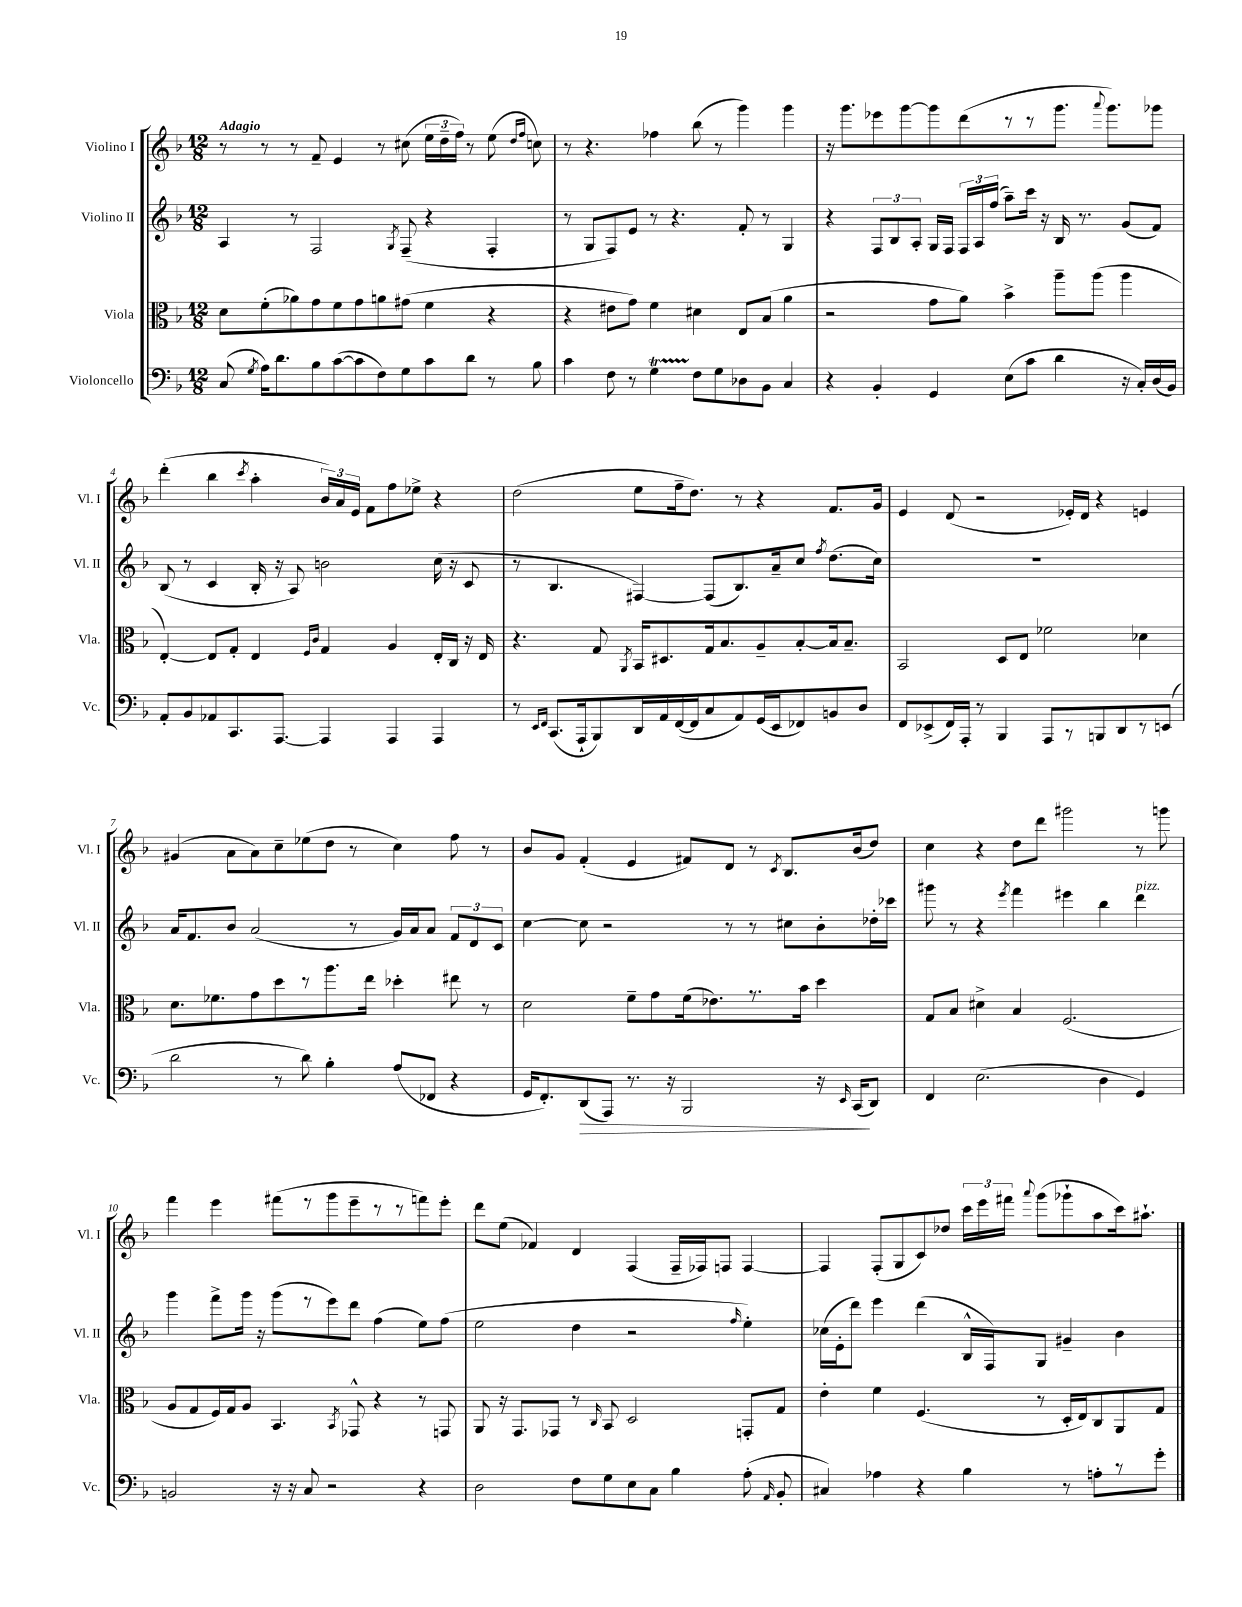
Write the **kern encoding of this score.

**kern	**kern	**kern	**kern
*staff4	*staff3	*staff2	*staff1
*clefF4	*clefC3	*clefG2	*clefG2
*k[b-]	*k[b-]	*k[b-]	*k[b-]
*M12/8	*M12/8	*M12/8	*M12/8
(8C	8d	4A	8r
8qG	.	.	.
16A)	(8f'	.	8r
8.d	.	.	.
.	8a-)	8r	8r
8B-	8g	2F	8f~
([8c	8f	.	4e
8c]	8g	.	.
8F)	8a	.	8r
.	.	8qG	.
8G	(8g#	(8F~	(8cc#
8c	4f	4r	24ee
.	.	.	24dd~
.	.	.	24ff)
8d	.	.	8r
8r	4r	4F'	(8ee
.	.	.	16qqdd
.	.	.	16qqff
8B-	.	.	8cc)
=	=	=	=
4c	4r	8r	8r
.	.	8G	4.r
8F	8e#	8F)	.
8r	8g)	8e	.
4G	4f	8r	4ff-
.	.	4.r	.
8F	4d#	.	(8bb-
8G	.	.	8r
8D-	8E	8f'	4ggg)
8BB-	(8B-	8r	.
4C	4a	4G	4ggg
=	=	=	=
4r	2r	4r	16r
.	.	.	8.ggg
4BB-'	.	12F	8eee-
.	.	12B-	.
.	.	.	[8ggg
.	.	12A'	.
4GG	8g	16G	8ggg]
.	.	16F	.
.	8a)	24F	(8ddd
.	.	24A	.
.	.	(24ff	.
(8E	4b-^	8aa~)	8r
8c	.	16ccc	8r
.	.	16r	.
4d	8aa~	16B-	8.ggg
.	.	8.r	.
.	(8aa	.	.
.	.	.	8qqaaa
.	.	.	8.ggg)
16r	4aa	(8g	.
16C')	.	.	.
(16D	.	8f)	8ggg-
16BB-)	.	.	.
=	=	=	=
8AA'	[4E')	(8B-	(4ddd'
8BB-	.	8r	.
8AA-	8E]	4c	4bb-
8.CC	8G'	.	.
.	.	.	8qccc
.	4E	16B-'	4aa'
[8.AAA	.	16r	.
.	.	8A)	.
.	16qqF	.	.
.	16qqc	.	.
4AAA]	4G	2b	24b-)
.	.	.	24a
.	.	.	24e
.	.	.	8f
4AAA	4A	.	8ff
.	.	.	8ee-^
4AAA	16E'	(16cc	4r
.	16C	16r	.
.	16r	8c	.
.	16E	.	.
=	=	=	=
8r	4.r	8r	(2dd
16qqEE	.	.	.
16qqFF	.	.	.
(8.CC	.	4.B-	.
16AAA`	.	.	.
8BBB-)	8G	.	.
.	8qAA	.	.
16DD	16BB-	[4F#)	8ee
16AA	8.D#	.	.
([16FF	.	.	16ff~
16FF]	.	.	8.dd)
8C	16G	(8F#]	.
.	8.B-	.	.
8AA)	.	8.B-)	8r
(16GG	8A~	.	4r
16EE	.	16a~	.
8FF-)	[8B-'	8cc	.
.	.	8qff	.
8BB	16B-]	(8.dd	8.f
.	8.B-~	.	.
8D	.	.	.
.	.	16cc)	16g
=	=	=	=
8FF	2BB-	1.r	4e
(8EE-^	.	.	.
16FF)	.	.	(8d
16AAA'	.	.	.
8r	.	.	2r
4BBB-	8D	.	.
.	8E	.	.
8AAA	2f-	.	.
8r	.	.	16e-')
.	.	.	16d
8BBB	.	.	4r
8DD	.	.	.
8r	4d-	.	4e
(8EE	.	.	.
=	=	=	=
2d	8.d	16a	(4g#
.	.	8.f	.
.	8.f-	.	.
.	.	8b-	8a
.	8g	(2a	8a)
8r	8dd	.	8cc~
8d)	8r	.	(8ee-
4B-'	8.aa	.	8dd
.	.	8r	8r
.	16ee	.	.
(8A	4dd-'	16g)	4cc)
.	.	16a	.
8FF-	.	8a	.
4r	8ee#	12f	8ff
.	.	12d	.
.	8r	.	8r
.	.	12c	.
=	=	=	=
16GG	2d	[4cc	8b-
8.FF')	.	.	.
.	.	.	8g
(8DD	.	8cc]	(4f'
8AAA)	.	2r	.
8.r	8f~	.	4e
.	8g	.	.
16r	.	.	.
2BBB-	(16f	.	8f#)
.	8.e-)	.	.
.	.	8r	8d
.	8.r	8r	8r
.	.	.	8qc
.	.	8cc#	8.B-
.	16b-	.	.
16r	4dd	8b-'	.
16qqEE	.	.	.
(16CC	.	.	(16b-
8DD)	.	16dd-'	8dd)
.	.	16ccc-	.
=	=	=	=
4FF	8G	8ggg#	4cc
.	8B-	8r	.
(2.E	4d#^	4r	4r
.	.	8qeee	.
.	4B-	4fff	8dd
.	.	.	8ddd
.	(2.F	4eee#	2ggg#
4D	.	4bb-	.
4GG)	.	4ddd	8r
.	.	.	8ggg
=	=	=	=
2BB	8A	4ggg	4fff
.	8G	.	.
.	16F)	8fff^	4eee
.	16G	.	.
.	8A	16ggg	.
.	.	16r	.
16r	4.BB-	(8ggg	(8fff#
16r	.	.	.
8C	.	8r	8r
2r	.	8eee)	8ggg
.	8qBB-	.	.
.	8GG-^^	8ddd	8eee~
.	4r	(4ff	8r
.	.	.	8r
4r	8r	8ee)	8fff)
.	8GG	(8ff	8eee'
=	=	=	=
2D	8AA	2ee	8ddd
.	16r	.	(8ee
.	8.GG	.	.
.	.	.	4f-)
.	8GG-	.	.
8F	8r	4dd	4d
.	16qqC	.	.
8G	8BB-	.	.
8E	2D	2r	(4F
8C	.	.	.
4B-	.	.	16F~
.	.	.	16F-)
.	.	.	8F
.	.	16qqff	.
(8A'	8GG'	4ee')	[4F
16qqAA	.	.	.
8BB-'	8G	.	.
=	=	=	=
4C#)	4e'	(16cc-	4F]
.	.	16e'	.
.	.	8ddd)	.
4A-	4f	4eee	(8F'
.	.	.	8G
4r	(4.F	(4ddd	8c)
.	.	.	8dd-
4B-	.	16B-^^	24ccc
.	.	.	24eee
.	.	16F)	.
.	.	.	24fff#
.	.	.	8qqaaa
.	8r	8G	(8ggg
8r	16D'	4g#~	8ggg-`
.	16E)	.	.
8A'	8C	.	8aa
8r	8AA	4b-	16ccc)
.	.	.	8.aa#`
8g'	8G	.	.
==	==	==	==
*-	*-	*-	*-
